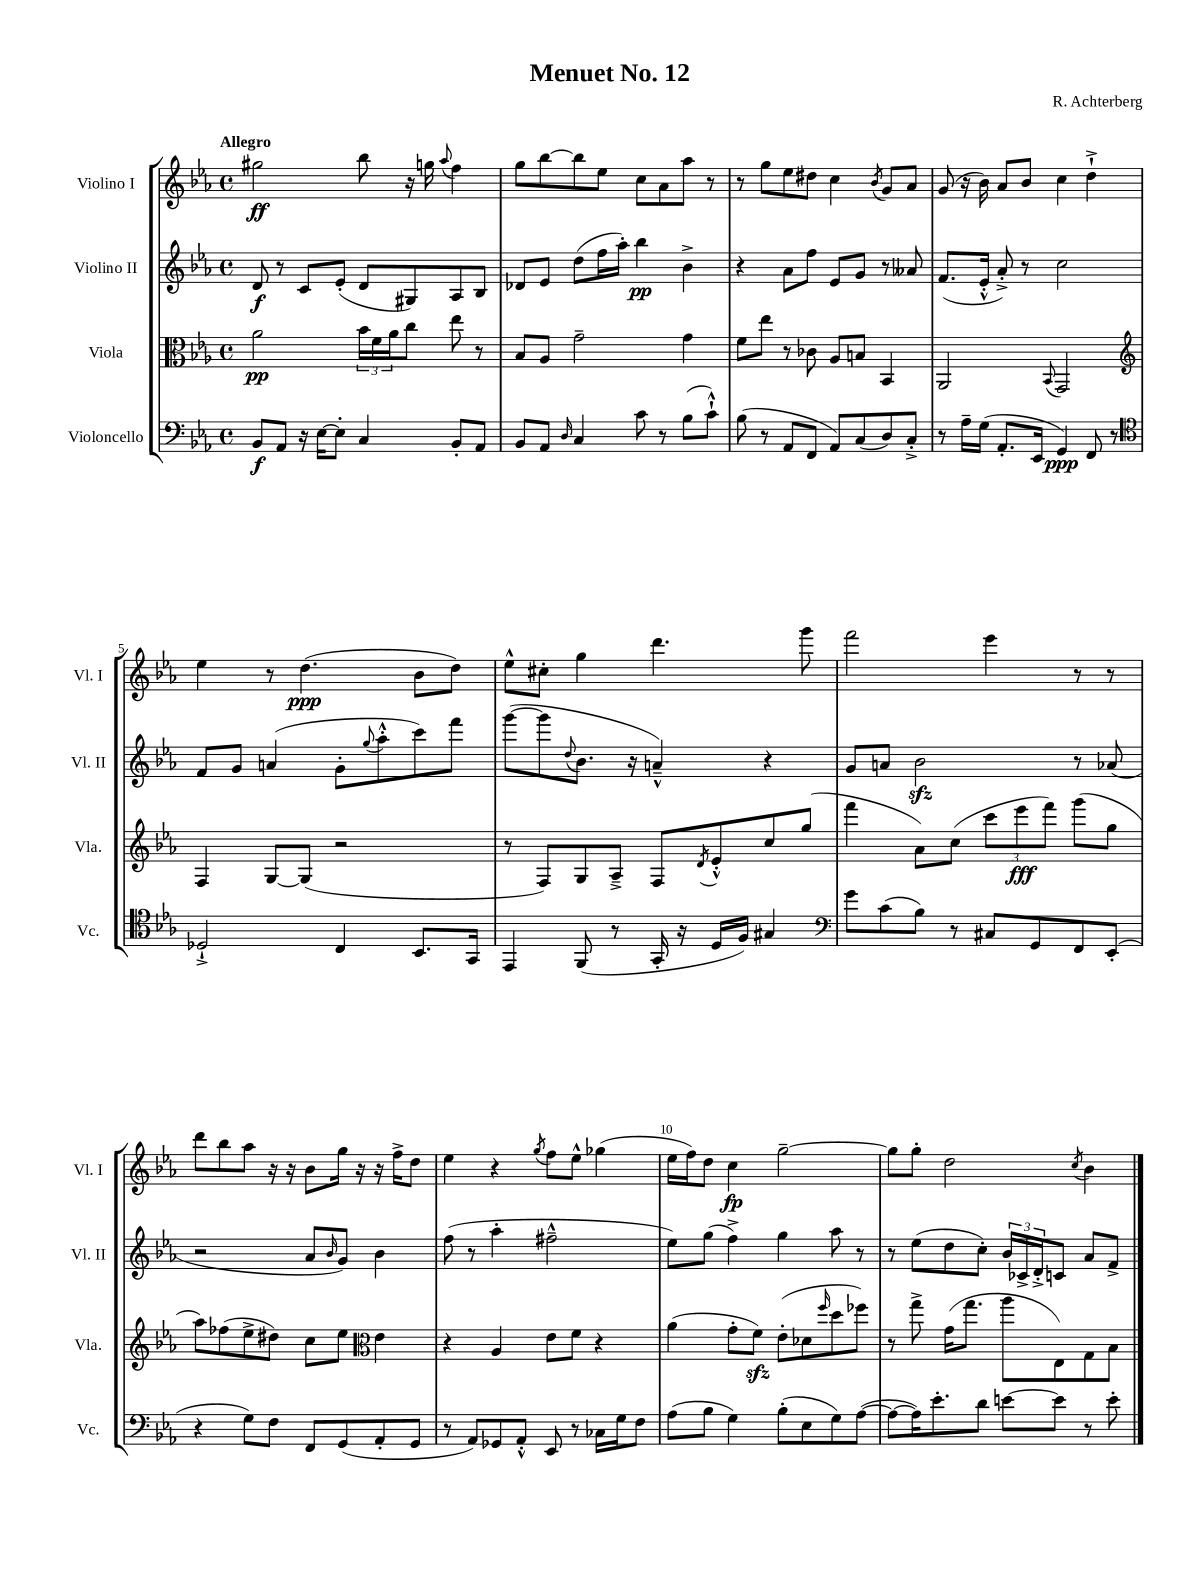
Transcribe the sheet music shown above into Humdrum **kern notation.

**kern	**dynam	**kern	**dynam	**kern	**dynam	**kern	**dynam
*part4	*part4	*part3	*part3	*part2	*part2	*part1	*part1
*staff4	*staff4	*staff3	*staff3	*staff2	*staff2	*staff1	*staff1
*I"Violoncello	*	*I"Viola	*	*I"Violino II	*	*I"Violino I	*
*I'Vc.	*	*I'Vla.	*	*I'Vl. II	*	*I'Vl. I	*
*clefF4	*	*clefC3	*	*clefG2	*	*clefG2	*
*k[b-e-a-]	*	*k[b-e-a-]	*	*k[b-e-a-]	*	*k[b-e-a-]	*
*M4/4	*	*M4/4	*	*M4/4	*	*M4/4	*
*met(c)	*	*met(c)	*	*met(c)	*	*met(c)	*
=1	=1	=1	=1	=1	=1	=1	=1
!	!	!	!	!	!	!LO:TX:a:B:t=Allegro	!
8BB-/L	f	2a-\	pp	8d/	f	2gg#X\	ff
8AA-/J	.	.	.	8r	.	.	.
16r	.	.	.	8c/L	.	.	.
[16E-\KL	.	.	.	.	.	.	.
8E-'\J]	.	.	.	(8e-'/J	.	.	.
4C/	.	24b-\LL	.	8d/L	.	8bb-\	.
.	.	24f\	.	.	.	.	.
.	.	24a-\J	.	.	.	.	.
.	.	8cc\J	.	8G#X/)	.	16r	.
.	.	.	.	.	.	16ggn\	.
.	.	.	.	.	.	8qqaa-/	.
8BB-'/L	.	8ee-\	.	8A-/	.	4ff\	.
8AA-/J	.	8r	.	8B-/J	.	.	.
=2	=2	=2	=2	=2	=2	=2	=2
8BB-/L	.	8B-/L	.	8d-X/L	.	8gg\L	.
8AA-/J	.	8A-/J	.	8e-/J	.	[8bb-\	.
16qqD/	.	.	.	.	.	.	.
4C/	.	2g~\	.	(8dd\L	.	8bb-\]	.
.	.	.	.	16ff\L	.	8ee-\J	.
.	.	.	.	16aa-'\JJ)	.	.	.
8c\	.	.	.	4bb-\	pp	8cc\L	.
8r	.	.	.	.	.	8a-\	.
(8B-\L	.	4g\	.	4b-^\	.	8aa-\J	.
8c`^^\J)	.	.	.	.	.	8r	.
=3	=3	=3	=3	=3	=3	=3	=3
(8B-\	.	8f\L	.	4r	.	8r	.
8r	.	8ee-\J	.	.	.	8gg\L	.
8AA-/L	.	8r	.	8a-\L	.	8ee-\	.
8FF/J	.	8c-X\	.	8ff\J	.	8dd#X\J	.
8AA-/L)	.	8A-/L	.	8e-/L	.	4cc\	.
(8C/	.	8Bn/J	.	8g/J	.	.	.
.	.	.	.	.	.	8qb-/	.
8D/)	.	4BB-/	.	8r	.	8g/L	.
8C'^/J	.	.	.	8a--X/	.	8a-/J	.
=4	=4	=4	=4	=4	=4	=4	=4
8r	.	2AA-/	.	(8.f/L	.	(8g/	.
16A-~\LL	.	.	.	.	.	16r	.
(16G\JJ	.	.	.	16e-'^^/Jk	.	16b-\)	.
8.AA-'/L	.	.	.	8a-'^/)	.	8a-/L	.
.	.	.	.	8r	.	8b-/J	.
16EE-/Jk	.	.	.	.	.	.	.
.	.	8qqBB-/	.	.	.	.	.
4GG/)	ppp	2GG/	.	2cc\	.	4cc\	.
8FF/	.	.	.	.	.	4dd`^\	.
8r	.	.	.	.	.	.	.
!!LO:LB:g=z
=5	=5	=5	=5	=5	=5	=5	=5
*clefC4	*	*clefG2	*	*	*	*	*
2D-X`^/	.	4F/	.	8f/L	.	4ee-\	.
.	.	.	.	8g/J	.	.	.
.	.	[8G/L	.	(4an/	.	8r	.
.	.	(8G/J]	.	.	.	(4.dd\	ppp
4C/	.	2r	.	8g'\L	.	.	.
.	.	.	.	8qqgg/	.	.	.
.	.	.	.	8aa-'^^\	.	.	.
8.BB-/L	.	.	.	8ccc\)	.	8b-\L	.
.	.	.	.	8fff\J	.	8dd\J)	.
16GG/Jk	.	.	.	.	.	.	.
=6	=6	=6	=6	=6	=6	=6	=6
4EE-/	.	8r	.	([8ggg\L	.	8ee-^^\L	.
.	.	8F/L)	.	8ggg\]	.	8cc#X'\J	.
.	.	.	.	8qqdd/	.	.	.
(8FF/	.	8G/	.	8.b-\J	.	4gg\	.
8r	.	8A-~^/J	.	.	.	.	.
.	.	.	.	16r	.	.	.
16GG'/	.	8F/L	.	4an~^^/)	.	4.ddd\	.
16r	.	.	.	.	.	.	.
.	.	8qd/	.	.	.	.	.
16D/LL	.	8e-'^^/	.	.	.	.	.
16F/JJ)	.	.	.	.	.	.	.
4G#X/	.	8cc/	.	4r	.	.	.
.	.	(8gg/J	.	.	.	8ggg\	.
=7	=7	=7	=7	=7	=7	=7	=7
*clefF4	*	*	*	*	*	*	*
8g\L	.	4fff\	.	8g/L	.	2fff\	.
(8c\	.	.	.	8an/J	.	.	.
8B-\J)	.	8a-\L)	.	2b-zz\	.	.	.
8r	.	(8cc\J	.	.	.	.	.
8C#X/L	.	12ccc\L	.	.	.	4eee-\	.
.	.	12eee-\	fff	.	.	.	.
8GG/	.	.	.	.	.	.	.
.	.	12fff\J)	.	.	.	.	.
8FF/	.	(8ggg\L	.	8r	.	8r	.
(8EE-'/J	.	8gg\J	.	(8a-X/	.	8r	.
!!LO:LB:g=z
=8	=8	=8	=8	=8	=8	=8	=8
4r	.	8aa-\L)	.	2r	.	8ddd\L	.
.	.	(8ff-X\	.	.	.	8bb-\	.
8G\L)	.	8ee-^\	.	.	.	8aa-\J	.
8F\J	.	8dd#X\J)	.	.	.	16r	.
.	.	.	.	.	.	16r	.
8FF/L	.	8cc\L	.	8a-/L	.	8b-\L	.
.	.	.	.	16qqb-/	.	.	.
(8GG/	.	8ee-\J	.	8g/J)	.	16gg\Jk	.
.	.	.	.	.	.	16r	.
*	*	*clefC3	*	*	*	*	*
8AA-'/	.	4e-\	.	4b-\	.	16r	.
.	.	.	.	.	.	16ff^\KL	.
8GG/J	.	.	.	.	.	8dd\J	.
=9	=9	=9	=9	=9	=9	=9	=9
8r	.	4r	.	(8ff\	.	4ee-\	.
8AA-/L)	.	.	.	8r	.	.	.
8GG-X/	.	4A-/	.	4aa-'\	.	4r	.
8AA-'^^/J	.	.	.	.	.	.	.
.	.	.	.	.	.	8qgg/	.
8EE-/	.	8e-\L	.	2ff#X~^^\	.	8ff\L	.
8r	.	8f\J	.	.	.	8ee-^^\J	.
16C-X\LL	.	4r	.	.	.	(4gg-X\	.
16G\J	.	.	.	.	.	.	.
8F\J	.	.	.	.	.	.	.
=10	=10	=10	=10	=10	=10	=10	=10
(8A-\L	.	(4a-\	.	8ee-\L)	.	16ee-\LL	.
.	.	.	.	.	.	16ff\J)	.
8B-\J	.	.	.	(8gg\J	.	8dd\J	.
4G\)	.	8g'\L	.	4ff^\)	.	4cc\	fp
.	.	8fzz\J)	.	.	.	.	.
(8B-'\L	.	(8e-'\L	.	4gg\	.	[2gg~\	.
8E-\	.	8d-X\	.	.	.	.	.
.	.	16qqff/	.	.	.	.	.
8G\)	.	8dd\	.	8aa-\	.	.	.
([8A-\J	.	8ff-X\J)	.	8r	.	.	.
=11	=11	=11	=11	=11	=11	=11	=11
8A-\L_	.	8r	.	8r	.	8gg\L]	.
16A-\K])	.	8gg^\	.	(8ee-\L	.	8gg'\J	.
8.e-'\	.	.	.	.	.	.	.
.	.	(16g\KL	.	8dd\	.	2dd\	.
.	.	8.gg\J	.	.	.	.	.
8d\J	.	.	.	8cc'\J)	.	.	.
[8en\L	.	8aa-\L	.	24b-/LL	.	.	.
.	.	.	.	24c-X^/	.	.	.
.	.	.	.	24d'^/J	.	.	.
8e\J]	.	8E-\)	.	8cn/J	.	.	.
.	.	.	.	.	.	8qcc/	.
8r	.	8G\	.	8a-/L	.	4b-\	.
8e'\	.	8B-\J	.	8f^/J	.	.	.
==	==	==	==	==	==	==	==
*-	*-	*-	*-	*-	*-	*-	*-
